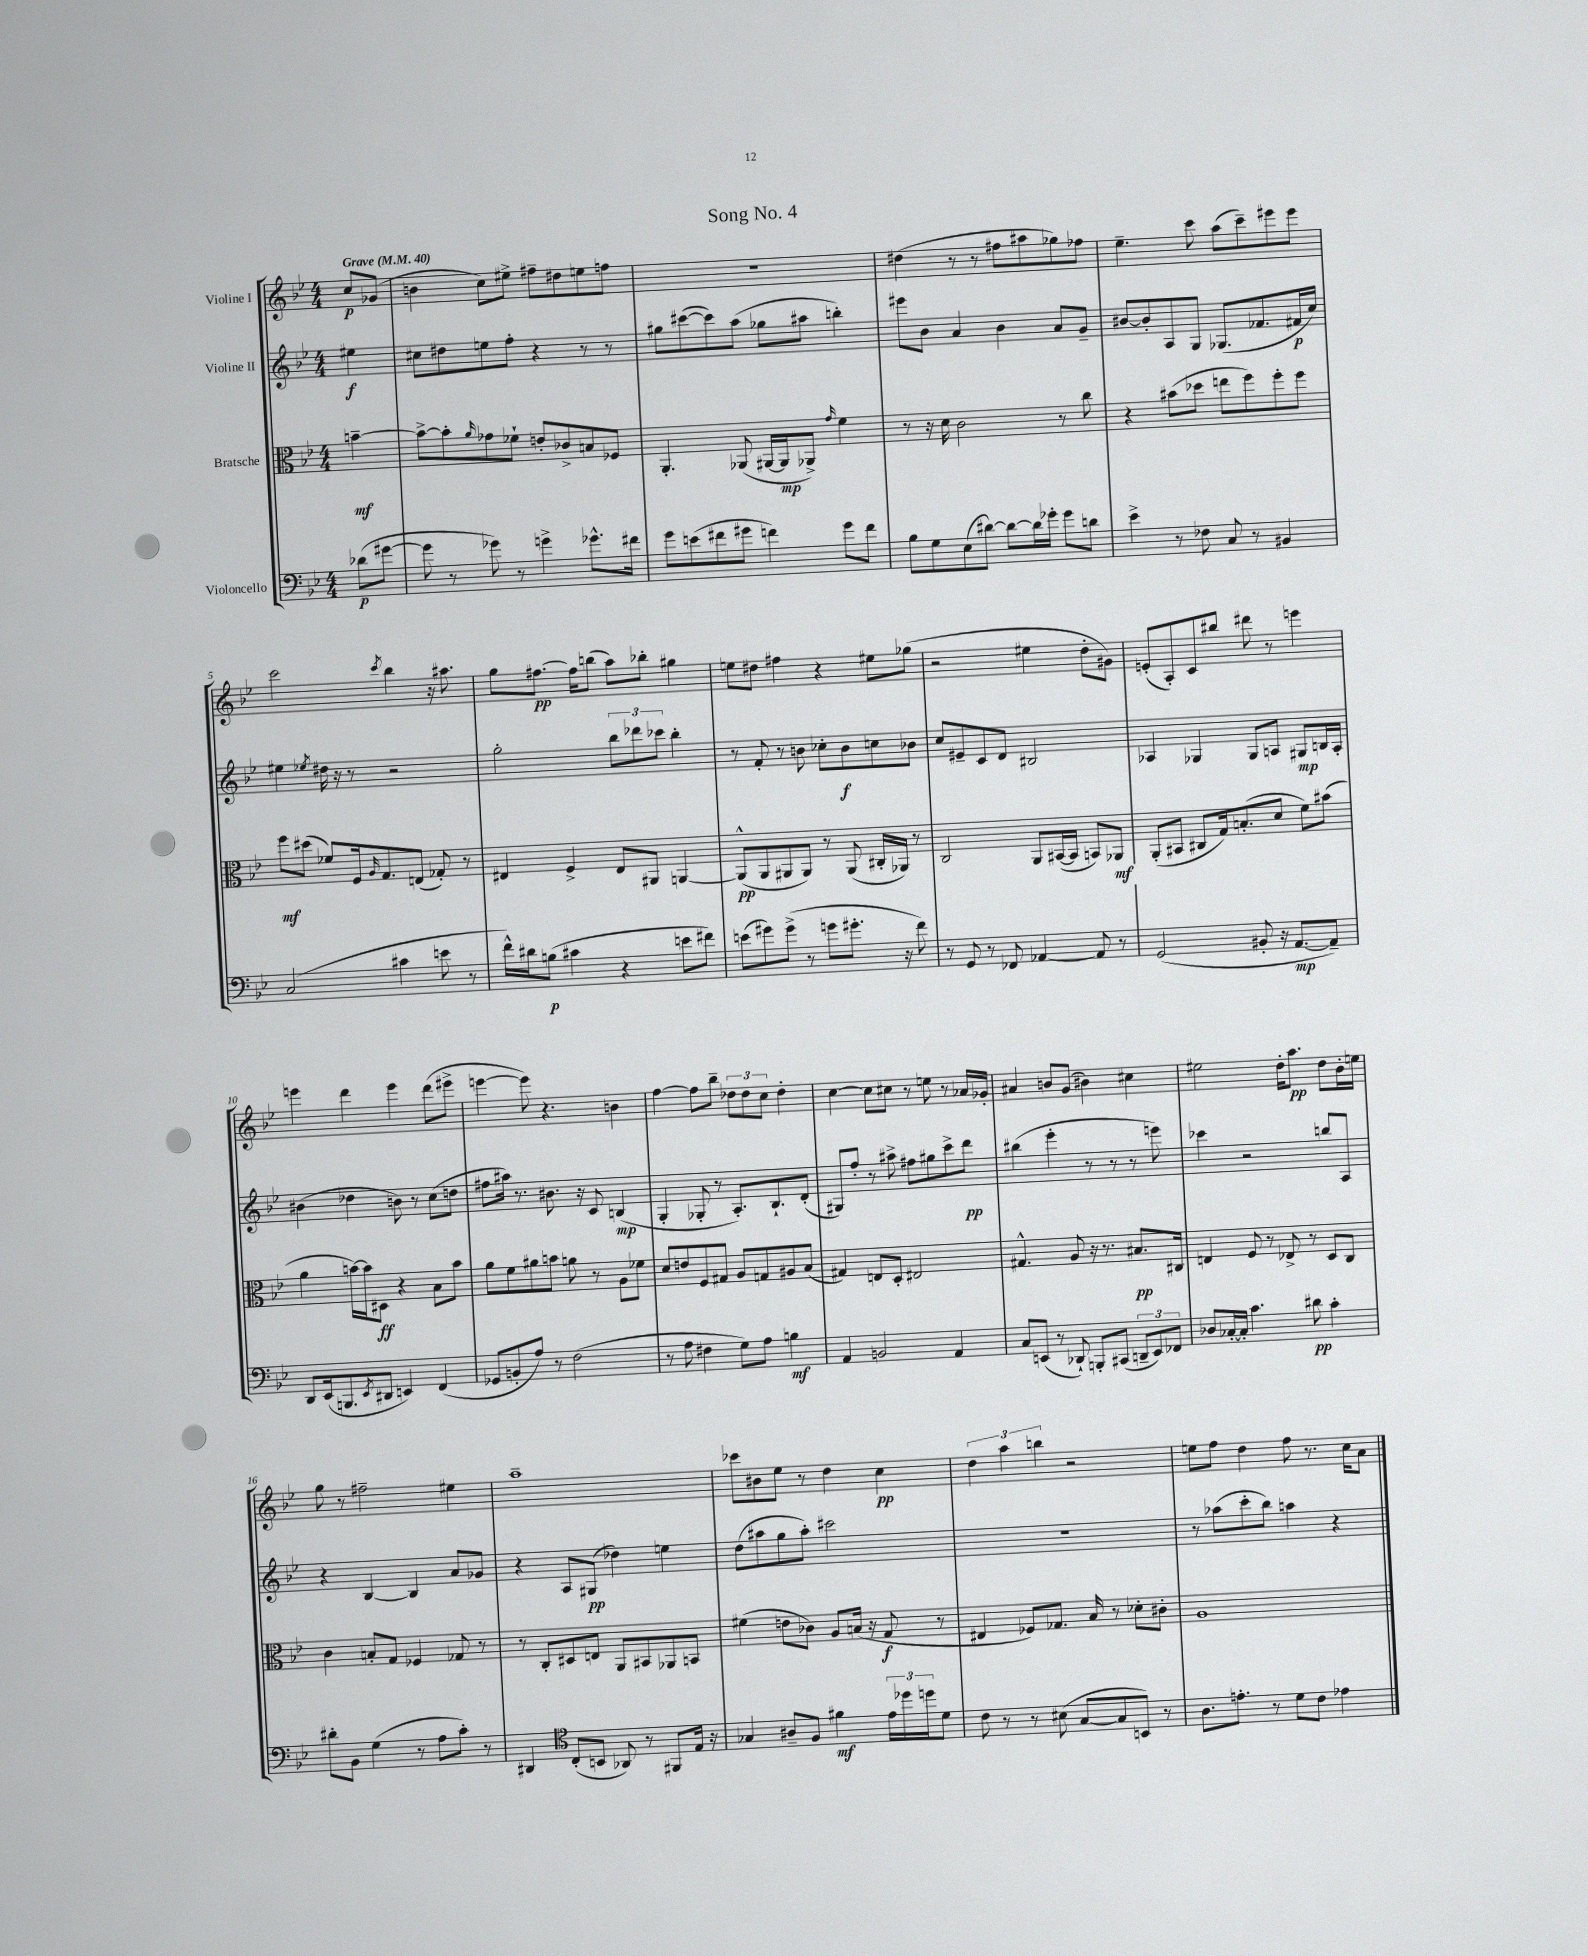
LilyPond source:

\header { title = "Song No. 4" }
<<
\new StaffGroup <<
\new Staff = "s0" \with { instrumentName = "Violine I" } {
    \clef treble \key bes \major \numericTimeSignature \time 4/4 \partial 4 \tempo "Grave" 4 = 40
    c''8\p ges'8( |
    b'4 c''8) eis''8-> fis''8-- dis''8 e''8 f''8 |
    R1 |
    dis''4( r8 r8 fis''8 ais''8 ges''8) fes''8 |
    ees''4.-- c'''8 a''8( c'''8--) eis'''8 eis'''8 |
    c'''2 \acciaccatura { c'''8 } bes''4 r16 ais''8. |
    g''8 fis''8.~\pp fis''16 b''8( a''8) bes''8-. gis''4 |
    e''8 dis''8 fis''4 r4 eis''8 ges''8( |
    r2 eis''4 d''8-. gis'8) |
    e'8-.( a8-.) c'8 bis''8 dis'''8 r8 e'''4 |
    e'''4 d'''4 e'''4 d'''8( eis'''8-> |
    e'''4~ e'''8) r4. b'4 |
    f''4~ f''8 bes''8-- \tuplet 3/2 { des''8 des''8 c''8 } des''4-. |
    c''4~ c''8 cis''8 r8 e''8 r8 aes'16 ges'16-. |
    ais'4 b'8 g'8( bis'4) cis''4 |
    eis''2 d''16-. a''8.\pp d''8 bes'16-. e''16 |
    g''8 r8 fis''2-- eis''4 |
    a''1-- |
    ces'''8 bis'8 ees''8 r8 d''4 c''4\pp |
    \tuplet 3/2 { d''4 a''4 b''4 } r2 |
    e''8 f''8 d''4 f''8 r8. c''16 a'8 \bar "|." |
}
\new Staff = "s1" \with { instrumentName = "Violine II" } {
    \clef treble \key bes \major \numericTimeSignature \time 4/4 \partial 4
    eis''4\f |
    cis''8 dis''8 e''8 f''8-. r4 r8 r8 |
    gis''8 cis'''8~( cis'''8) a''8( ges''8 ais''8 b''4-.) |
    eis'''8 bes'8 a'4 bes'4 a'8 g'8-- |
    bis'8~ bis'8-. a8 g8 ges8.( fes'8. fis'16\p c''16) |
    eis''4 \acciaccatura { ees''8 } dis''16 r16 r8 r2 |
    g''2-. \tuplet 3/2 { bes''8 des'''8 ces'''8 } bes''4-. |
    r8 f'8-. r8 b'8 ces''8-. b'8\f c''8 bes'8 |
    c''8 eis'8-- c'8 d'8 bis2 |
    aes4 ges4 ges8 a8 gis8\mp b16 a16-. |
    bis'4( des''4 b'8) r8 c''8( d''8 |
    fis''8 ais''16) r8. bis'8. r16 c'8 b4\mp( |
    g4-. ges8-. r8 a8.-.) bes8.-! d'8-.( |
    gis8) f''8-. r8 ais''8-> fis''8 gis''8 c'''8-> d'''8\pp |
    bis''4( ees'''4-. r8 r8 r8 e'''8) |
    ces'''4 r2 b''8 a8 |
    r4 bes4~ bes4 a'8 ges'8 |
    r4 a8 gis8\pp( des''4) e''4 |
    d''8( ais''8 g''8 ais''8-.) cis'''2 |
    R1 |
    r8 aes''8( c'''8-. bes''8) a''4 r4 \bar "|." |
}
\new Staff = "s2" \with { instrumentName = "Bratsche" } {
    \clef alto \key bes \major \numericTimeSignature \time 4/4 \partial 4
    b'4~--\mf |
    b'8~-> b'8-. \grace { a'16 } ges'8 fes'8-! e'8-. ces'8-> b8 fes8 |
    a,4.-. aes,8( ais,16~ ais,16\mp aes,8->) \grace { g'16 } f'4 |
    r8 r16 d'16 c'2 r8 c''8 |
    r4 bis'8( des''8 e''8 f''8) f''8-. f''8 |
    f''8\mf dis''8( fes'8) f16 \grace { a16 } g8. e8( ges8-.) r8 |
    eis4 f4-> eis8 ais,8 a,4~ |
    a,8-^\pp( a,8 ais,8 ais,8) r8 ais,8( cis16-. aes,16) r8 |
    c2 a,8 bis,16~( bis,16 b,8) aes,8\mf |
    a,8-.( bis,8 cis8 g16) b8.-.( d'8 f'8) bis'8( |
    a'4 b'16~) b'16 dis8\ff r4 bes8 b'8 |
    a'8 f'8 ais'8 b'8 a'8 r8 a8 fes'8 |
    d'8 e'8 f8 gis8 a8 g8 ais8 bes8( |
    gis4) e8 d8-. eis2 |
    gis4.-^ a8 r16 r8. bis8.\pp cis16 |
    e4 f8 r8 ees8-> r8 d8 c8 |
    c'4 b8-. g8 fes4 ges8 r8 |
    r8 c8-. dis8 e8 a,8 bis,8 aes,8 b,8 |
    fis'4( e'8 ces'8) a8 b16( r16 g8\f r8 |
    eis4 fes8) ges8. bes16 r8 des'8-. cis'8-. |
    a1 \bar "|." |
}
\new Staff = "s3" \with { instrumentName = "Violoncello" } {
    \clef bass \key bes \major \numericTimeSignature \time 4/4 \partial 4
    des'8\p( gis'8~ |
    gis'8 r8 ges'8) r8 g'4-> ges'8.-^ fis'16 |
    g'8 e'8( fis'8 gis'8 f'4) gis'8 f'8 |
    bes8 g8 ees8( dis'8~) dis'8~ dis'16 ges'16-. ges'8 d'8 |
    ees'4-> r8 fes8 c8 r8 bis,4 |
    c2( cis'4 e'8 r8 |
    f'16-^) dis'16 b8\p( cis'4 r4 e'8 fis'8) |
    e'8( gis'8) gis'8->( r8 g'8 gis'8.-. r16 f'8) |
    r8 g,8 r8 fes,8 aes,4~ aes,8 r8 |
    g,2( bis,8-. r16 a,8.~\mp a,8--) |
    d,8 ees,16( b,,8. \acciaccatura { ees,8 } dis,8 e,4) f,4( |
    ges,8 b,8-. a8) r8 f2( |
    r8 a8 fis4 g8) a8 b4\mf |
    a,4 b,2 a,4 |
    c8 e,8( r8 des,8-!) b,,8-. cis,8( \tuplet 3/2 { d,8-- e,8) fes,8 } |
    des8 ces16~-. ces16-. c'4. dis'8\pp c'4-. |
    dis'8-. bes,8 g4( r8 a8 c'8-.) r8 |
    dis,4 \clef tenor c8-.( b,8 aes,8) r8 fis,8 ees16 r16 |
    ges4 ais8-- f8 fis'4\mf \tuplet 3/2 { ees'16 des''16 d''16 } d'8 |
    c'8 r8 r8 bis8( g8~ g8 b,8) r8 |
    a8. e'8.-. r8 d'8 c'8 ees'4 \bar "|." |
}
>>
>>
